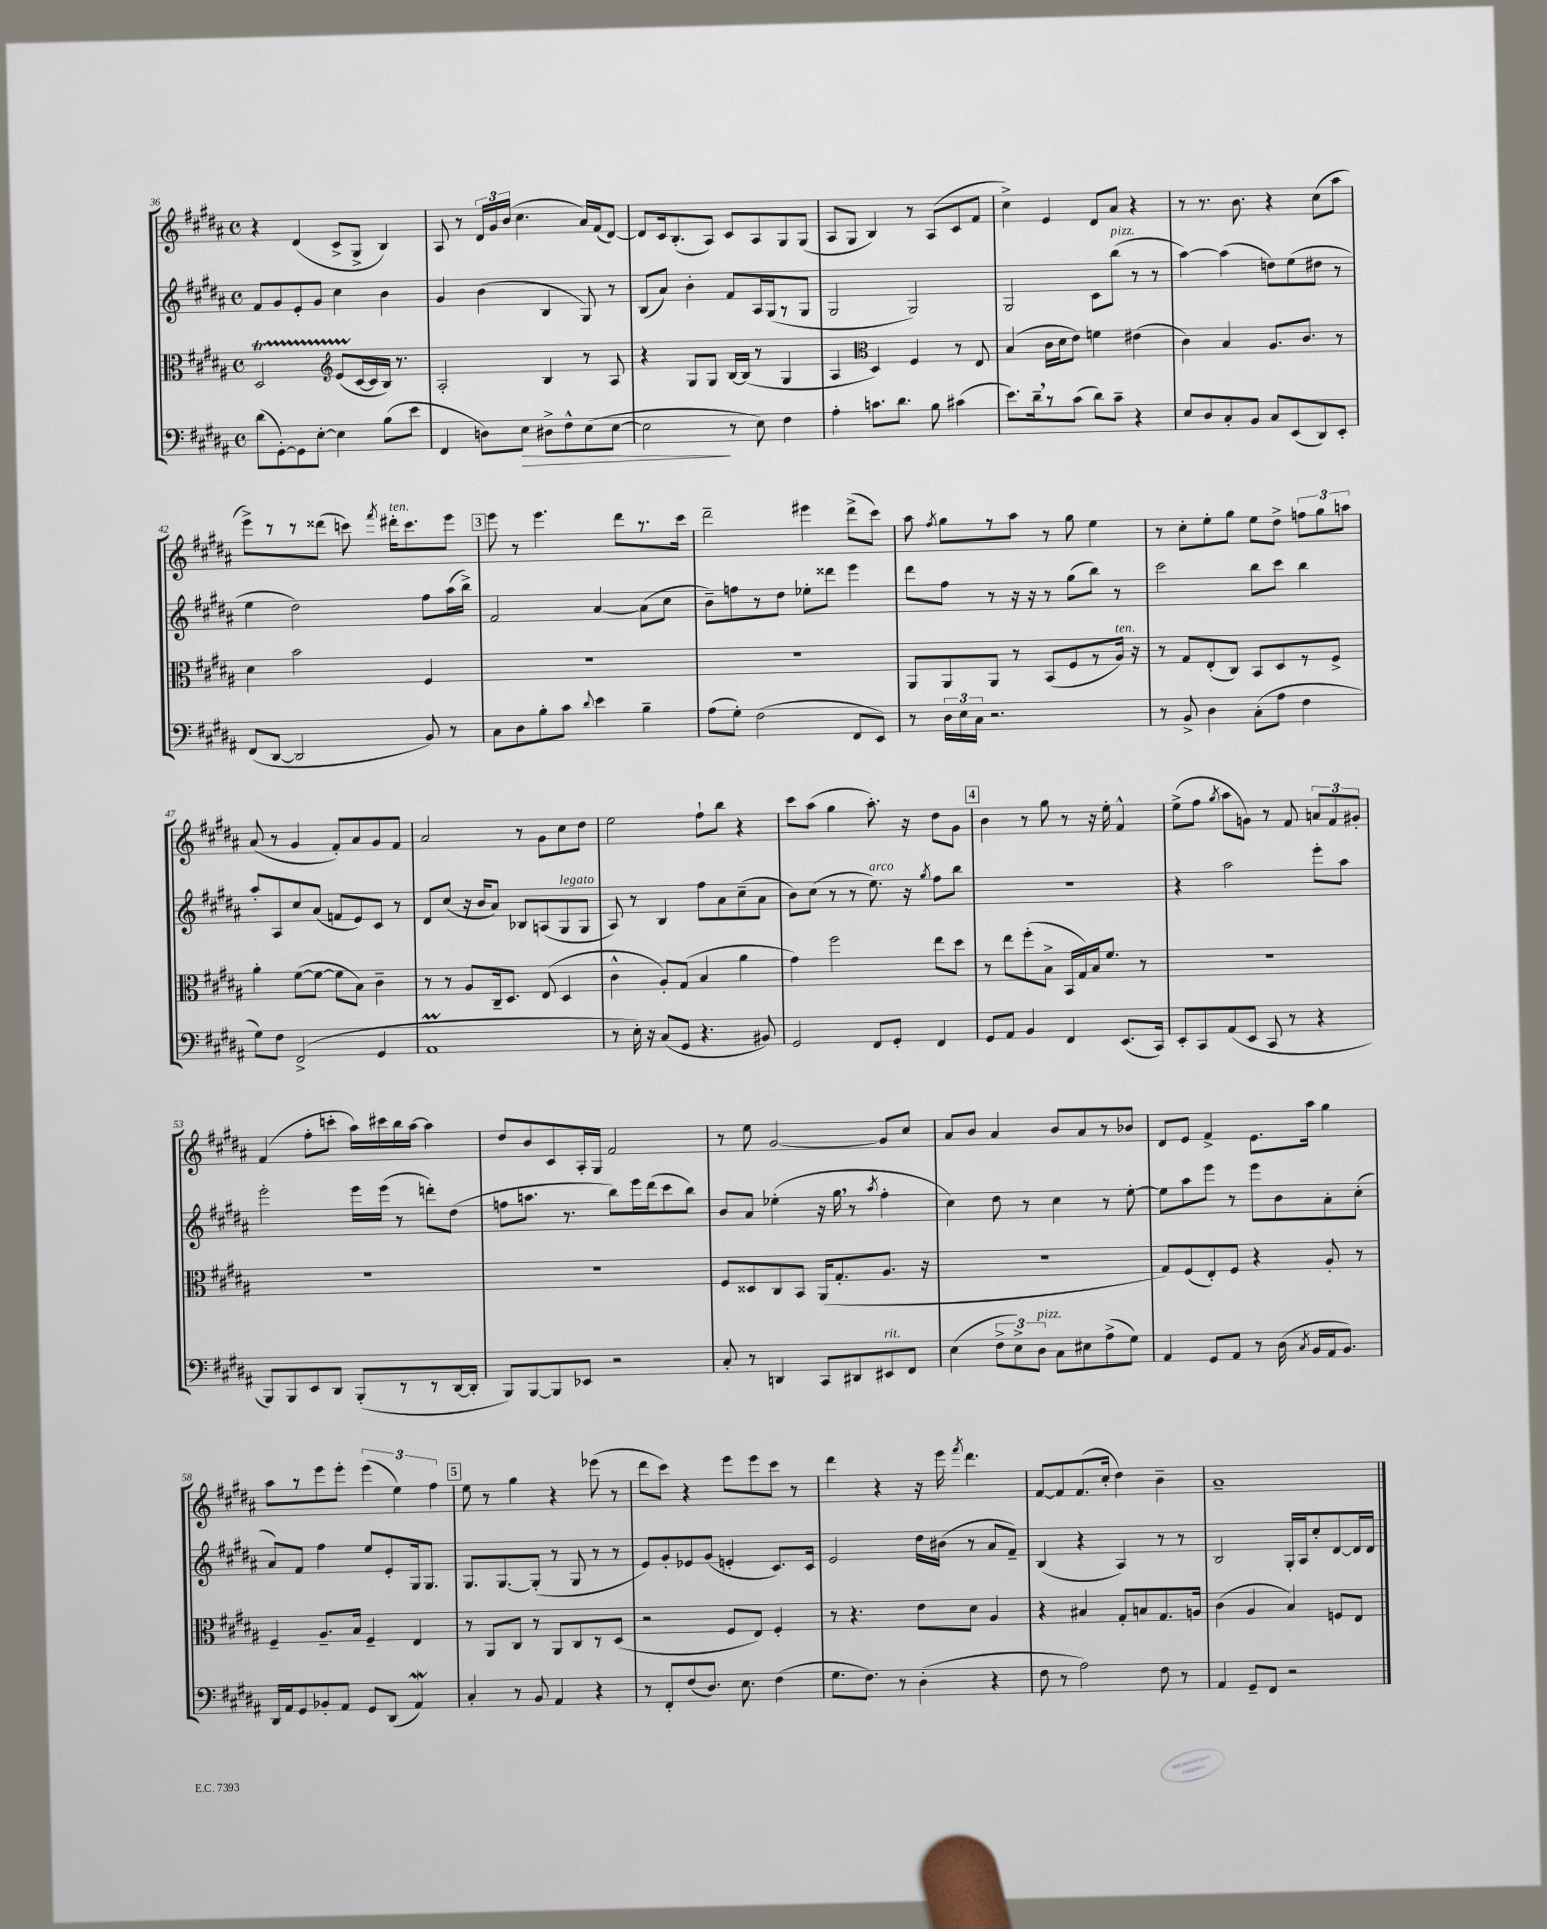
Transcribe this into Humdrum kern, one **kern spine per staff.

**kern	**kern	**kern	**kern
*staff4	*staff3	*staff2	*staff1
*clefF4	*clefC3	*clefG2	*clefG2
*k[f#c#g#d#a#]	*k[f#c#g#d#a#]	*k[f#c#g#d#a#]	*k[f#c#g#d#a#]
*M4/4	*M4/4	*M4/4	*M4/4
*met(c)	*met(c)	*met(c)	*met(c)
(8d#	2D#	8f#	4r
[8GG#')	.	8g#	.
8GG#]	.	8e'	(4d#
[8E'	.	8g#	.
*	*clefG2	*	*
4E]	(8e	4cc#	8c#^
.	[16c#	.	8G#^
.	16c#]	.	.
(8B	16B)	4b	4B)
.	8.r	.	.
8e	.	.	.
=	=	=	=
4FF#	2A#'	4g#	8A#
.	.	.	8r
8D)	.	(4b	24d#
.	.	.	24g#
.	.	.	(24b
8E	.	.	4.cc#
8D#^	4B	4B	.
8F#^^	.	.	.
(8E	8r	8G#)	16a#)
.	.	.	(16f#
[8E	8A#	8r	[8d#)
=	=	=	=
2E]	4r	(8B	8d#]
.	.	8a#)	16c#
.	.	.	(8.B'
.	8G#	4b'	.
.	8G#	.	8A#)
8r	[16B	8f#	8c#
.	(16B]	.	.
8E)	8r	16A#	8A#
.	.	(16G#	.
4F#	4G#	8r	8G#
.	.	8G#	(8G#
=	=	=	=
4A#'	4A#	2G#	8A#
.	.	.	8G#
*	*clefC3	*	*
8.c	4D#)	.	4B)
8.d#	.	.	.
.	4F#	2G#)	8r
8B	.	.	(8A#
(4c#	8r	.	8c#
.	8E	.	8f#
=	=	=	=
8.e)	(4B	2G#	4cc#^)
16d#~	.	.	.
8r	16c#	.	4e
.	16d#	.	.
(8c#	8e)	.	.
8d#)	4f	8c#	8d#
8c#~	.	(8bb	8a#
4r	(4e#	8r	4r
.	.	8r	.
=	=	=	=
8E	4c#)	[4aa#)	8r
8D#	.	.	8.r
8C#'	4B	(4aa#]	.
.	.	.	8.b
8BB	.	.	.
8C#	8.A#	8dd)	4r
(8EE	.	(8ee	.
.	8.c#	.	.
8DD#)	.	8dd#	(8cc#
8EE'	8r	8r	8aa#
=	=	=	=
(8FF#	4d#	4ee	8eee^)
[8DD#	.	.	8r
2DD#]	2b	2dd#)	8r
.	.	.	(8ddd##
.	.	.	8ccc)
.	.	.	8qfff#
.	.	.	16ddd#'
.	.	.	8.ccc
8BB)	4F#	8ff#	.
8r	.	(16aa#	8eee
.	.	16bb^)	.
=	=	=	=
8C#	1r	2f#	8eee
8D#	.	.	8r
8B'	.	.	4.eee
8c#	.	.	.
8qqd#	.	.	.
4e	.	[4a#	.
.	.	.	8ddd#
4B~	.	(8a#]	8.r
.	.	8cc#	.
.	.	.	16ccc#
=	=	=	=
(8A#	1r	8b~)	2ddd#~
8G#')	.	8ff	.
(2F#	.	8r	.
.	.	8dd#	.
.	.	8ee-'	4eee#
.	.	8ddd##	.
8FF#	.	4eee	(8ddd#^
8EE)	.	.	8ccc#)
=	=	=	=
8r	8AA#	8ddd#	8aa#
.	.	.	8qff#
24D#	8AA#	8ff#	8gg#
24E	.	.	.
24C#	.	.	.
2.r	8AA#	8r	8r
.	8r	16r	8aa#
.	.	16r	.
.	(8BB	8r	8r
.	8F#	(8gg#	8gg#
.	8r	8bb)	4ee
.	16A#)	8r	.
.	16r	.	.
=	=	=	=
8r	8r	2ccc#	8r
8BB^	8G#	.	8cc#'
4D#	(8E'	.	8ee'
.	8C#)	.	8gg#
(8C#'	8BB	8bb	8ee
8A#	8D#	8ccc#	8dd#^
4F#	8r	4bb	12ff
.	.	.	12gg#
.	8F#^	.	.
.	.	.	12aa
=	=	=	=
8G#)	4a#'	8aa#'	(8a#
8F#	.	8A#	8r
(2FF#^	([8f#	8cc#	4g#
.	8f#_	(8a#	.
.	8f#]	8f	8f#')
.	8B)	8e)	8a#
4GG#	4c#~	8c#	8g#
.	.	8r	8f#
=	=	=	=
1AA#	8r	8d#	2a#
.	8r	(8cc#	.
.	8A#	16r	.
.	.	16b	.
.	16C#~	8a#)	.
.	8.D#	.	.
.	.	8B-	8r
.	(8E	(8A	8g#
.	4D#	8G#	8cc#
.	.	8G#	8dd#
=	=	=	=
8r	4c#^^	8A#)	2ee
16E')	.	8r	.
16r	.	.	.
(8C#	8A#')	4B	.
8GG#	(8G#	.	.
4.r	4B	8ff#	8ff#`
.	.	8a#	8bb
.	4a#	(8cc#~	4r
8BB#)	.	8a#	.
=	=	=	=
2GG#	4g#)	8b)	8ccc#
.	.	(8cc#	(8aa#
.	2ff#	8r	4gg#
.	.	8r	.
8FF#	.	8.ee)	8.aa#')
8GG#'	.	.	.
.	.	16r	16r
.	.	8qgg#	.
4FF#	8ee	8ff#	8dd#
.	8dd#	8bb	8g#
=	=	=	=
8GG#	8r	1r	4b
8AA#	8ee	.	.
4BB	(8ff#'	.	8r
.	8B^	.	8gg#
4FF#	16BB	.	8r
.	16G#)	.	.
.	16B	.	16r
.	8.f#	.	16ee'
(8.EE	.	.	4f#^^
.	8r	.	.
16CC#)	.	.	.
=	=	=	=
8EE'	1r	4r	(8ee^
8CC#	.	.	8ff#
.	.	.	8qgg#
(8AA#	.	2aa#	8aa#
8EE	.	.	8g)
8CC#	.	.	8r
8r	.	.	8f#
4r	.	8eee'	12a
.	.	.	12f#
.	.	8aa#	.
.	.	.	12g#'
=	=	=	=
8BBB)	1r	2eee'	(4f#
8BBB	.	.	.
8EE	.	.	8ff#'
8DD#	.	.	8ccc'
(8BBB'	.	16eee	16aa#)
.	.	(16eee	16ccc#
8r	.	8r	16bb
.	.	.	[16aa#
8r	.	8ddd')	4aa#]
[16DD#	.	(8dd#	.
16DD#']	.	.	.
=	=	=	=
8BBB)	1r	8ff	8dd#
[8BBB	.	8.aa	8b
8BBB]	.	.	8c#
.	.	8.r	.
8EE-	.	.	16A#'
.	.	.	16G#
2r	.	8bb)	2f#
.	.	16eee	.
.	.	(16ddd#	.
.	.	8ccc#	.
.	.	8bb)	.
=	=	=	=
8C#'	8F#	8b	8r
8r	8D##	8a#	8ee
4DD	8C#	(4ee-'	[2g#
.	8BB	.	.
8CC#	(16AA#	16r	.
.	8.G#'	16gg#	.
8DD#	.	8r	.
.	.	8qaa#	.
8EE#	8.A#	4ff#'	8g#]
8FF#	.	.	8cc#
.	16r	.	.
=	=	=	=
(4E	1r	4cc#)	8a#
.	.	.	8b
12F#^	.	8dd#	4a#
12E^)	.	.	.
.	.	8r	.
12D#	.	.	.
8C#	.	4cc#	8b
8E#	.	.	8a#
(8A#^	.	8r	8r
8G#)	.	[8ee'	8b-
=	=	=	=
4AA#	8G#)	8ee]	8d#
.	(8F#	8aa#	8e
8GG#	8E')	8eee	4f#^
8AA#	8F#	8r	.
8r	4r	8eee	8.e
(16D#	.	8b	.
8qC#	.	.	.
16BB	.	.	16aa#
16AA#	8A#'	8a#'	4gg#
8.BB)	.	.	.
.	8r	(8cc#'	.
=	=	=	=
16DD#	4F#~	8a#)	8aa#
16AA#	.	.	.
8GG#	.	8f#	8r
8BB-'	8.A#~	4ff#	8eee
8AA#	.	.	8eee'
.	16B	.	.
8GG#	4F#~	8ee	(6eee
(8DD#	.	8e'	.
.	.	.	6ee)
4AA#)	4E	16G#	.
.	.	8.G#	.
.	.	.	6ff#
=	=	=	=
4C#'	8r	8.G#	8ee
.	8AA#	.	8r
.	.	[8.G#	.
8r	8C#	.	4gg#
8BB	8r	(8G#']	.
4AA#	8AA#	8r	4r
.	8C#	8G#	.
4r	8r	8r	(8eee-
.	(8D#	8r	8r
=	=	=	=
8r	2r	8e)	8ddd#
8FF#'	.	8g#'	8ccc#)
(8F#	.	8e-	4r
8.D#)	.	(8g#	.
.	8F#	4e'	8eee
8.E	.	.	.
.	8E)	.	8eee
(4F#	4F#'	8.c#)	8ccc#
.	.	.	8r
.	.	16c#	.
=	=	=	=
8.G#	8r	2e	4ddd#
.	4.r	.	.
8.F#)	.	.	.
.	.	.	4r
8r	.	.	.
(4D#'	8e	16dd#	16r
.	.	(16b#	16eee
.	.	.	8qfff#
.	8d#	8r	4.ddd#
4r	4A#	8a#	.
.	.	8f#~)	.
=	=	=	=
8F#	4r	(4B	[8f#
8r	.	.	8f#]
2A#)	4B#	4r	(8.f#
.	.	.	16cc#'
.	8G#'	4A#)	4dd#)
.	8B	.	.
8F#	8.G#	8r	4b~
8r	.	8r	.
.	16A	.	.
=	=	=	=
4AA#	(4c#	2B	1a#~
8GG#~	4A#	.	.
8FF#	.	.	.
2r	4B)	16G#'	.
.	.	16A#	.
.	.	8cc#'	.
.	8F	[8d#	.
.	8E	16d#]	.
.	.	16d#	.
==	==	==	==
*-	*-	*-	*-
